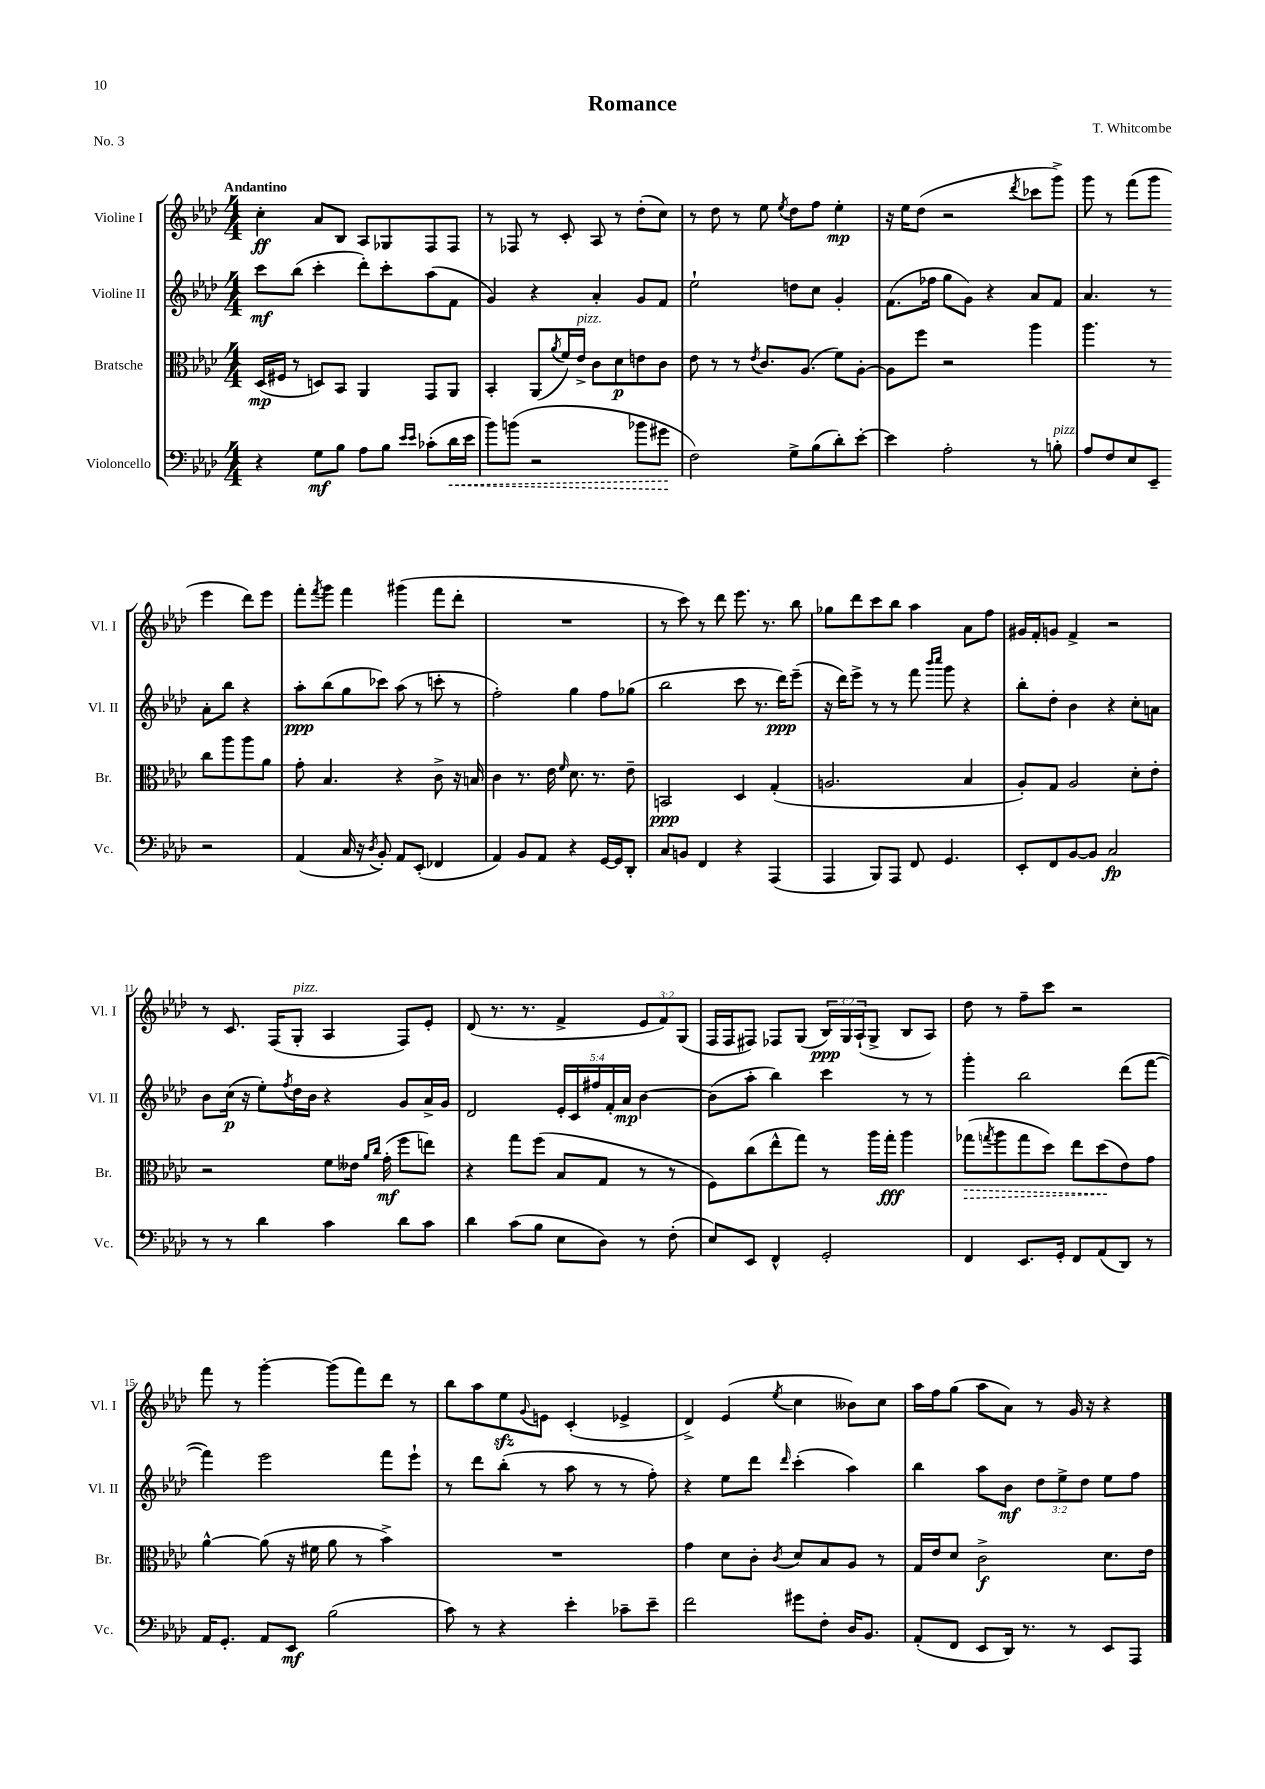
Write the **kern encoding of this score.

**kern	**dynam	**kern	**dynam	**kern	**dynam	**kern	**dynam
*part4	*part4	*part3	*part3	*part2	*part2	*part1	*part1
*staff4	*staff4	*staff3	*staff3	*staff2	*staff2	*staff1	*staff1
*I"Violoncello	*	*I"Bratsche	*	*I"Violine II	*	*I"Violine I	*
*I'Vc.	*	*I'Br.	*	*I'Vl. II	*	*I'Vl. I	*
*clefF4	*	*clefC3	*	*clefG2	*	*clefG2	*
*k[b-e-a-d-]	*	*k[b-e-a-d-]	*	*k[b-e-a-d-]	*	*k[b-e-a-d-]	*
*M4/4	*	*M4/4	*	*M4/4	*	*M4/4	*
=1	=1	=1	=1	=1	=1	=1	=1
!	!	!	!	!	!	!LO:TX:a:B:t=Andantino	!
4r	.	(16D-/LL	mp	8ccc\L	mf	4cc'\	ff
.	.	16F#X/JJ	.	.	.	.	.
.	.	8r	.	(8bb-\J	.	.	.
8G\L	mf	8Dn/L)	.	4ccc'\	.	8a-/L	.
8B-\J	.	8BB-/J	.	.	.	8B-/J	.
8A-\L	.	4AA-/	.	8ddd-'\L)	.	8A-/L	.
8B-\J	.	.	.	8ccc'\	.	8G-X/	.
16qqe-/LL	.	.	.	.	.	.	.
16qqe-/JJ	.	.	.	.	.	.	.
(8c-X'\L	.	8GG/L	.	(8aa-\	.	8F/	.
!	!LO:HP:b	!	!	!	!	!	!
16d-\L	<	8AA-/J	.	8f\J	.	8F/J	.
16e-\JJ	.	.	.	.	.	.	.
=2	=2	=2	=2	=2	=2	=2	=2
8b-\L)	.	4BB-'/	.	4g/)	.	8r	.
(8bn\J	.	.	.	.	.	8F-X/	.
2r	.	(8AA-/L	.	4r	.	8r	.
.	.	8qa-/	.	.	.	.	.
.	.	16f/L)	.	.	.	8c'/	.
!	!	!LO:TX:a:i:t=pizz.	!	!	!	!	!
.	.	16e-^/JJ	.	.	.	.	.
.	.	8c\L	.	4a-'/	.	8A-/	.
.	.	8d-\	p	.	.	8r	.
8b-X\L	.	8en\	.	8g/L	.	(8dd-'\L	.
8g#X\J	.	8c\J	.	8f/J	.	8cc\J)	.
.	[	.	.	.	.	.	.
=3	=3	=3	=3	=3	=3	=3	=3
2F\)	.	8e-\	.	2ee-`\	.	8r	.
.	.	8r	.	.	.	8dd-\	.
.	.	8r	.	.	.	8r	.
.	.	8qe-/	.	.	.	.	.
.	.	8.c/L	.	.	.	8ee-\	.
.	.	.	.	.	.	8qee-/	.
8G^\L	.	.	.	8ddn\L	.	8dd-\L	.
.	.	(8.A-/J	.	.	.	.	.
(8B-\	.	.	.	8cc\J	.	8ff\J	.
8d-'\)	.	8f\L)	.	4g'/	.	4ee-'\	mp
[8e-'\J	.	[8A-'\J	.	.	.	.	.
=4	=4	=4	=4	=4	=4	=4	=4
4e-\]	.	8A-\L]	.	(8.f\L	.	16r	.
.	.	.	.	.	.	16ee-\KL	.
.	.	8ff\J	.	.	.	(8dd-\J	.
.	.	.	.	16ff-X\Jk	.	.	.
2A-'\	.	2r	.	8gg\L	.	2r	.
.	.	.	.	8g\J)	.	.	.
.	.	.	.	4r	.	.	.
.	.	.	.	.	.	8qddd-/	.
8r	.	4aa-\	.	8a-/L	.	8ccc-X\L	.
!LO:TX:a:i:t=pizz.	!	!	!	!	!	!	!
8Bn'\	.	.	.	8f/J	.	8ggg^\J)	.
=5	=5	=5	=5	=5	=5	=5	=5
8A-/L	.	4.aa-\	.	4.a-/	.	8ggg\	.
8F/	.	.	.	.	.	8r	.
8E-/	.	.	.	.	.	(8fff\L	.
8EE-~/J	.	8r	.	8r	.	8ggg\J	.
2r	.	8cc\L	.	8a-'\L	.	4eee-\	.
.	.	8aa-\	.	8bb-\J	.	.	.
.	.	8aa-\	.	4r	.	8ddd-\L)	.
.	.	8a-\J	.	.	.	8eee-\J	.
!!LO:LB:g=z
=6	=6	=6	=6	=6	=6	=6	=6
(4AA-/	.	8g'\	.	8aa-'\L	ppp	8fff'\L	.
.	.	.	.	.	.	8qfff/	.
.	.	4.B-/	.	(8bb-\	.	8ggg\J	.
16C/	.	.	.	8gg\	.	4fff\	.
16r	.	.	.	.	.	.	.
8qD-/	.	.	.	.	.	.	.
8BB-'/)	.	.	.	8ccc-X\J)	.	.	.
8AA-/L	.	4r	.	(8aa-\	.	(4ggg#X\	.
(8EE-'/J	.	.	.	8r	.	.	.
4FF-X/	.	8c^\	.	8cccn'\	.	8fff\L	.
.	.	16r	.	8r	.	8ddd-'\J	.
.	.	16Bn/	.	.	.	.	.
=7	=7	=7	=7	=7	=7	=7	=7
4AA-/)	.	4c\	.	2ff'\)	.	1r	.
8BB-/L	.	8.r	.	.	.	.	.
8AA-/J	.	.	.	.	.	.	.
.	.	16e-\	.	.	.	.	.
.	.	16qqf/	.	.	.	.	.
4r	.	8.d-\	.	4gg\	.	.	.
.	.	8.r	.	.	.	.	.
[16GG/LL	.	.	.	8ff\L	.	.	.
16GG/J]	.	.	.	.	.	.	.
8DD-'/J	.	8e-~\	.	(8gg-X\J	.	.	.
=8	=8	=8	=8	=8	=8	=8	=8
8C/L	.	2BBn/	ppp	2bb-\	.	8r	.
8BBn/J	.	.	.	.	.	8ccc\)	.
4FF/	.	.	.	.	.	8r	.
.	.	.	.	.	.	8ddd-\	.
4r	.	4D-/	.	8ccc\	.	8.eee-\	.
.	.	.	.	8.r	.	.	.
.	.	.	.	.	.	8.r	.
(4AAA-/	.	(4G'/	.	.	.	.	.
.	.	.	.	16ddd-\KL)	ppp	.	.
.	.	.	.	(8eee-~\J	.	8bb-\	.
=9	=9	=9	=9	=9	=9	=9	=9
4AAA-/	.	2.An/	.	16r	.	8gg-X\L	.
.	.	.	.	16ddd-\KL)	.	.	.
.	.	.	.	8eee-^\J	.	8ddd-\	.
8BBB-/L)	.	.	.	8r	.	8ccc\	.
8AAA-/J	.	.	.	8r	.	8bb-\J	.
8FF/	.	.	.	8fff\	.	4aa-\	.
.	.	.	.	16qqbbb-/LL	.	.	.
.	.	.	.	16qqcccc/JJ	.	.	.
4.GG/	.	.	.	8ggg\	.	.	.
.	.	4B-/	.	4r	.	8a-\L	.
.	.	.	.	.	.	8ff\J	.
=10	=10	=10	=10	=10	=10	=10	=10
8EE-'/L	.	8A-'/L)	.	8bb-'\L	.	16g#X/LL	.
.	.	.	.	.	.	16f'/J	.
8FF/	.	8G/J	.	8dd-'\J	.	8gn/J	.
[8BB-/	.	2A-/	.	4b-\	.	4f^/	.
8BB-/J]	.	.	.	.	.	.	.
2C/	fp	.	.	4r	.	2r	.
.	.	8d-'\L	.	8cc'\L	.	.	.
.	.	8e-'\J	.	8an\J	.	.	.
!!LO:LB:g=z
=11	=11	=11	=11	=11	=11	=11	=11
8r	.	2r	.	8b-\L	.	8r	.
8r	.	.	.	(16cc\Jk	p	8.c/	.
.	.	.	.	16r	.	.	.
4d-\	.	.	.	8ee-'\L)	.	.	.
.	.	.	.	.	.	(16F/KL	.
.	.	.	.	8qff/	.	.	.
!	!	!	!	!	!	!LO:TX:a:i:t=pizz.	!
.	.	.	.	16dd-\L	.	8G'/J	.
.	.	.	.	16b-\JJ	.	.	.
4c\	.	8f\L	.	4r	.	4A-/	.
.	.	16e--X\Jk	.	.	.	.	.
.	.	16qqa-/LL	.	.	.	.	.
.	.	16qqcc/JJ	.	.	.	.	.
.	.	(16g'\	mf	.	.	.	.
8d-\L	.	8ff\L	.	8g/L	.	8F/L)	.
8c\J	.	8een\J)	.	16a-^/L	.	8e-'/J	.
.	.	.	.	16g/JJ	.	.	.
=12	=12	=12	=12	=12	=12	=12	=12
4d-\	.	4r	.	2d-/	.	(8d-/	.
.	.	.	.	.	.	8.r	.
(8c\L	.	8gg\L	.	.	.	.	.
.	.	.	.	.	.	8.r	.
8B-\J	.	(8ff\J	.	.	.	.	.
8E-\L	.	8B-/L	.	20e-'/LL	.	4f^/	.
.	.	.	.	20c/	.	.	.
.	.	.	.	20ff#X/	.	.	.
8D-\J)	.	8G/J	.	.	.	.	.
.	.	.	.	20f'/	.	.	.
.	.	.	.	20a-/JJ	mp	.	.
8r	.	8r	.	[4b-\	.	12e-/L	.
.	.	.	.	.	.	12f/)	.
(8F'\	.	8r	.	.	.	.	.
.	.	.	.	.	.	(12G/J	.
=13	=13	=13	=13	=13	=13	=13	=13
8E-/L)	.	8F\L)	.	(8b-\L]	.	16F/LL	.
.	.	.	.	.	.	16F/J	.
8EE-/J	.	(8cc\	.	8aa-'\J	.	8F#X/J)	.
4FF^^/	.	8ee-^^\	.	4bb-\)	.	8F-X/L	.
.	.	8gg\J)	.	.	.	(8G/J	.
2GG'/	.	8r	.	4ccc\	.	24B-/LL)	ppp
.	.	.	.	.	.	24G/	.
.	.	.	.	.	.	(24A-`/J	.
.	.	16aa-\LL	.	.	.	8G^/J	.
.	.	16gg'\JJ	fff	.	.	.	.
.	.	4aa-\	.	8r	.	8B-/L	.
.	.	.	.	8r	.	8A-/J)	.
=14	=14	=14	=14	=14	=14	=14	=14
!	!	!	!LO:HP:b	!	!	!	!
4FF/	.	(8gg-X\L	>	4ggg'\	.	8dd-\	.
.	.	8qggn/	.	.	.	.	.
.	.	8aa-\	.	.	.	8r	.
8.EE-/L	.	8gg\	.	2bb-\	.	8ff~\L	.
.	.	8dd-\J)	.	.	.	8ccc\J	.
16GG'/Jk	.	.	.	.	.	.	.
8FF/L	.	8ee-\L	.	.	.	2r	.
(8AA-/	.	(8dd-\	.	.	.	.	.
8DD-/J)	.	8e-\)	]	(8ddd-\L	.	.	.
8r	.	8g\J	.	[8fff\J	.	.	.
!!LO:LB:g=z
=15	=15	=15	=15	=15	=15	=15	=15
16AA-/KL	.	[4a-^^\	.	4fff\])	.	8fff\	.
8.GG'/J	.	.	.	.	.	.	.
.	.	.	.	.	.	8r	.
8AA-/L	.	(8a-\]	.	2eee-\	.	[4ggg'\	.
8EE-/J	mf	16r	.	.	.	.	.
.	.	16f#X\	.	.	.	.	.
(2B-\	.	8a-\	.	.	.	(8ggg\L]	.
.	.	8r	.	.	.	8fff\)	.
.	.	4b-^\)	.	8fff\L	.	8ddd-\J	.
.	.	.	.	8eee-`\J	.	8r	.
=16	=16	=16	=16	=16	=16	=16	=16
8c\)	.	1r	.	8r	.	8bb-\L	.
8r	.	.	.	8ddd-\L	.	8aa-\	.
4r	.	.	.	(8bb-'\J	.	8ee-zz\	.
.	.	.	.	.	.	8qqg/	.
.	.	.	.	8r	.	8en\J	.
4e-'\	.	.	.	8aa-\	.	(4c'/	.
.	.	.	.	8r	.	.	.
8c-X~\L	.	.	.	8r	.	4e-X^/	.
8e-~\J	.	.	.	8ff'\)	.	.	.
=17	=17	=17	=17	=17	=17	=17	=17
2f\	.	4g\	.	4r	.	4d-^/)	.
.	.	8d-\L	.	8ee-\L	.	(4e-/	.
.	.	8c'\J	.	8ddd-\J	.	.	.
.	.	8qc/	.	16qqddd-/	.	8qee-/	.
8g#X\L	.	8d-/L	.	(4ccc'\	.	4cc\	.
8F'\J	.	8B-/	.	.	.	.	.
16D-/KL	.	8A-/J	.	4aa-\)	.	8b--X\L)	.
8.BB-/J	.	.	.	.	.	.	.
.	.	8r	.	.	.	8cc\J	.
=18	=18	=18	=18	=18	=18	=18	=18
(8AA-'/L	.	16G/LL	.	4bb-\	.	16aa-\LL	.
.	.	16e-/J	.	.	.	16ff\J	.
8FF/J	.	8d-/J	.	.	.	(8gg\J	.
8EE-/L	.	2c^\	f	8aa-\L	.	8aa-\L	.
16DD-/Jk)	.	.	.	8b-\J	mf	8a-\J)	.
8.r	.	.	.	.	.	.	.
.	.	.	.	12dd-\L	.	8r	.
.	.	.	.	12ee-^\	.	.	.
8r	.	.	.	.	.	16g/	.
.	.	.	.	12dd-\J	.	.	.
.	.	.	.	.	.	16r	.
8EE-/L	.	8.d-\L	.	8ee-\L	.	4r	.
8AAA-/J	.	.	.	8ff\J	.	.	.
.	.	16e-\Jk	.	.	.	.	.
==	==	==	==	==	==	==	==
*-	*-	*-	*-	*-	*-	*-	*-
